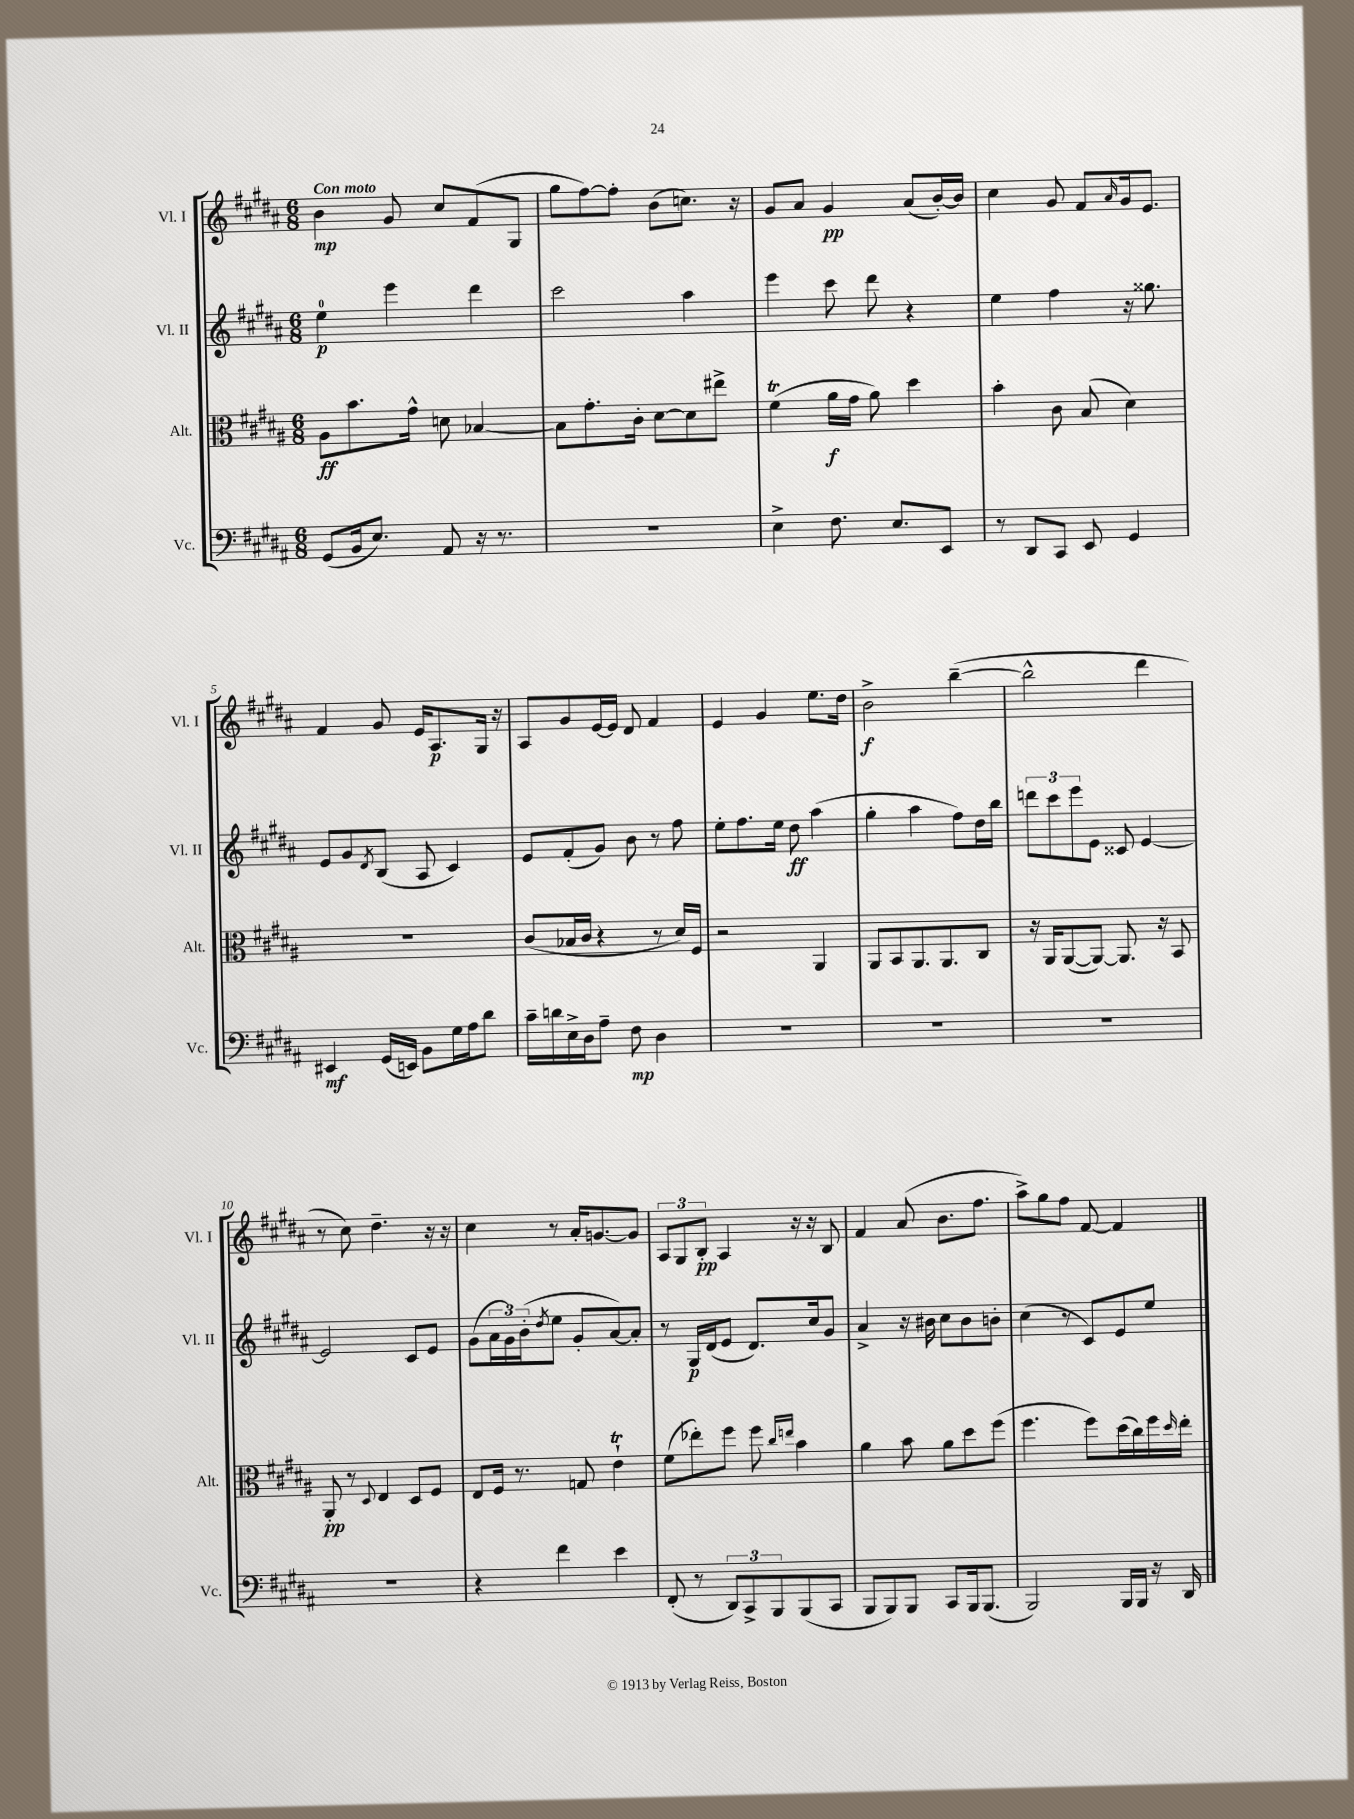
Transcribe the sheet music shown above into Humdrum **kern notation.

**kern	**dynam	**kern	**dynam	**kern	**dynam	**kern	**dynam
*part4	*part4	*part3	*part3	*part2	*part2	*part1	*part1
*staff4	*staff4	*staff3	*staff3	*staff2	*staff2	*staff1	*staff1
*I"Vc.	*	*I"Alt.	*	*I"Vl. II	*	*I"Vl. I	*
*I'Vc.	*	*I'Alt.	*	*I'Vl. II	*	*I'Vl. I	*
*clefF4	*	*clefC3	*	*clefG2	*	*clefG2	*
*k[f#c#g#d#a#]	*	*k[f#c#g#d#a#]	*	*k[f#c#g#d#a#]	*	*k[f#c#g#d#a#]	*
*M6/8	*	*M6/8	*	*M6/8	*	*M6/8	*
=1	=1	=1	=1	=1	=1	=1	=1
!	!	!	!	!	!	!LO:TX:a:B:t=Con moto	!
(8GG#/L	.	8A#\L	ff	4ee\	p	4b\	mp
16BB/k	.	8.b\	.	.	.	.	.
8.E/J)	.	.	.	.	.	.	.
.	.	.	.	4eee\	.	8g#/	.
.	.	16g#^^\Jk	.	.	.	.	.
8AA#/	.	8dn\	.	.	.	8cc#/L	.
16r	.	[4B-X/	.	4ddd#\	.	(8f#/	.
8.r	.	.	.	.	.	.	.
.	.	.	.	.	.	8G#/J	.
=2	=2	=2	=2	=2	=2	=2	=2
2.r	.	8B-\L]	.	2ccc#\	.	8gg#\L	.
.	.	8.g#'\	.	.	.	[8ff#\)	.
.	.	.	.	.	.	8ff#'\J]	.
.	.	16c#'\Jk	.	.	.	.	.
.	.	[8d#\L	.	.	.	(8b\L	.
.	.	8d#\]	.	4aa#\	.	8.ccn\J)	.
.	.	8ee#X^\J	.	.	.	.	.
.	.	.	.	.	.	16r	.
=3	=3	=3	=3	=3	=3	=3	=3
4E^\	.	(4f#T\	.	4eee\	.	8g#/L	.
.	.	.	.	.	.	8a#/J	.
8.F#\	.	16a#\LL	f	8ccc#\	.	4g#/	pp
.	.	16g#\JJ	.	.	.	.	.
.	.	8a#\)	.	8ddd#\	.	.	.
8.E/L	.	.	.	.	.	.	.
.	.	4dd#\	.	4r	.	(8a#/L	.
8EE/J	.	.	.	.	.	[16b'/L)	.
.	.	.	.	.	.	16b/JJ]	.
=4	=4	=4	=4	=4	=4	=4	=4
8r	.	4b'\	.	4ee\	.	4cc#\	.
8DD#/L	.	.	.	.	.	.	.
8CC#/J	.	8c#\	.	4ff#\	.	8g#/	.
8EE/	.	(8B/	.	.	.	8f#/L	.
.	.	.	.	.	.	16qqa#/	.
4GG#/	.	4d#\)	.	16r	.	16g#/k	.
.	.	.	.	8.gg##X\	.	8.e/J	.
!!LO:LB:g=z
=5	=5	=5	=5	=5	=5	=5	=5
4EE#X/	mf	2.r	.	8e/L	.	4f#/	.
.	.	.	.	8g#/	.	.	.
.	.	.	.	8qd#/	.	.	.
(16GG#/LL	.	.	.	(8B/J	.	8g#/	.
16EEn/JJ)	.	.	.	.	.	.	.
8BB\L	.	.	.	8A#/	.	16e/KL	.
.	.	.	.	.	.	8.A#/	p
16G#\L	.	.	.	4c#/)	.	.	.
16A#\J	.	.	.	.	.	.	.
8d#\J	.	.	.	.	.	16G#/Jk	.
.	.	.	.	.	.	16r	.
=6	=6	=6	=6	=6	=6	=6	=6
16c#~\LL	.	(8c#/L	.	8e/L	.	8A#/L	.
16dn\	.	.	.	.	.	.	.
16E^\	.	16B-X/L	.	(8f#'/	.	8g#/	.
16D#\J	.	16c#/JJ	.	.	.	.	.
8A#~\J	.	4r	.	8g#/J)	.	[16e/L	.
.	.	.	.	.	.	16e/JJ]	.
8F#\	mp	.	.	8b\	.	8d#/	.
4D#\	.	8r	.	8r	.	4f#/	.
.	.	16d#/LL)	.	8ff#\	.	.	.
.	.	16F#/JJ	.	.	.	.	.
=7	=7	=7	=7	=7	=7	=7	=7
2.r	.	2r	.	8ee'\L	.	4e/	.
.	.	.	.	8.ff#\	.	.	.
.	.	.	.	.	.	4g#/	.
.	.	.	.	16ee\Jk	.	.	.
.	.	.	.	8dd#\	ff	.	.
.	.	4AA#/	.	(4aa#\	.	8.ee\L	.
.	.	.	.	.	.	16dd#\Jk	.
=8	=8	=8	=8	=8	=8	=8	=8
2.r	.	8AA#/L	.	4gg#'\	.	2b^\	f
.	.	8BB/	.	.	.	.	.
.	.	8.AA#/	.	4aa#\	.	.	.
.	.	8.AA#/	.	.	.	.	.
.	.	.	.	8ff#\L)	.	([4bb~\	.
.	.	8C#/J	.	16dd#\L	.	.	.
.	.	.	.	16bb\JJ	.	.	.
=9	=9	=9	=9	=9	=9	=9	=9
2.r	.	16r	.	12dddn\L	.	2bb^^\]	.
.	.	16AA#/KL	.	.	.	.	.
.	.	.	.	12ccc#\	.	.	.
.	.	([8AA#/	.	.	.	.	.
.	.	.	.	12eee\	.	.	.
.	.	8AA#/J_)	.	8e\J	.	.	.
.	.	8.AA#/]	.	8c##X/	.	.	.
.	.	.	.	[4e/	.	4ddd#\	.
.	.	16r	.	.	.	.	.
.	.	8BB/	.	.	.	.	.
!!LO:LB:g=z
=10	=10	=10	=10	=10	=10	=10	=10
2.r	.	8AA#'/	pp	2e/]	.	8r	.
.	.	8r	.	.	.	8cc#\)	.
.	.	8qqD#/	.	.	.	.	.
.	.	4E/	.	.	.	4.dd#~\	.
.	.	8D#/L	.	8c#/L	.	.	.
.	.	8F#/J	.	8e/J	.	16r	.
.	.	.	.	.	.	16r	.
=11	=11	=11	=11	=11	=11	=11	=11
4r	.	8E/L	.	(8g#\L	.	4cc#\	.
.	.	16F#/Jk	.	24a#\L	.	.	.
.	.	.	.	24g#\)	.	.	.
.	.	8.r	.	.	.	.	.
.	.	.	.	(24b'\J	.	.	.
.	.	.	.	8qdd#/	.	.	.
4f#\	.	.	.	8ee\J	.	8r	.
.	.	8Gn/	.	8g#'/L	.	16a#'/KL	.
.	.	.	.	.	.	[8.gn/	.
4e\	.	4eT`\	.	[8a#/)	.	.	.
.	.	.	.	8a#'/J]	.	8g/J]	.
=12	=12	=12	=12	=12	=12	=12	=12
(8FF#'/	.	(8f#\L	.	8r	.	12A#/L	.
.	.	.	.	.	.	12G#/	.
8r	.	8ee-X'\)	.	16G#/LL	p	.	.
.	.	.	.	.	.	12B'/J	pp
.	.	.	.	(16d#/J	.	.	.
12DD#/L)	.	8ff#\J	.	8e/J	.	4A#/	.
12CC#^/	.	.	.	.	.	.	.
.	.	8ff#\	.	8.d#/L)	.	.	.
12BBB/	.	.	.	.	.	.	.
.	.	16qqcc#/LL	.	.	.	.	.
.	.	16qqeen/JJ	.	.	.	.	.
(8BBB/	.	4b\	.	.	.	16r	.
.	.	.	.	16cc#/k	.	16r	.
8CC#/J	.	.	.	8g#/J	.	8B/	.
=13	=13	=13	=13	=13	=13	=13	=13
8BBB/L	.	4a#\	.	4a#^/	.	4f#/	.
8BBB/)	.	.	.	.	.	.	.
8BBB/J	.	8b\	.	16r	.	(8a#/	.
.	.	.	.	16b#X\	.	.	.
8CC#/L	.	8a#\L	.	8cc#\L	.	8.b\L	.
16BBB/k	.	8dd#\	.	8b#\	.	.	.
(8.BBB/J	.	.	.	.	.	8.ff#\J	.
.	.	(8ff#\J	.	8bn'\J	.	.	.
=14	=14	=14	=14	=14	=14	=14	=14
2BBB/)	.	4.ff#\	.	(4cc#\	.	8aa#^\L)	.
.	.	.	.	.	.	8gg#\	.
.	.	.	.	8r	.	8ff#\J	.
.	.	8ff#\L)	.	8c#/L)	.	[8f#/	.
16BBB/LL	.	(16dd#\L	.	8e/	.	4f#/]	.
16BBB/JJ	.	16cc#\)	.	.	.	.	.
16r	.	16ff#\	.	8ee/J	.	.	.
.	.	16qqdd#/	.	.	.	.	.
16DD#/	.	16ee'\JJ	.	.	.	.	.
==	==	==	==	==	==	==	==
*-	*-	*-	*-	*-	*-	*-	*-
